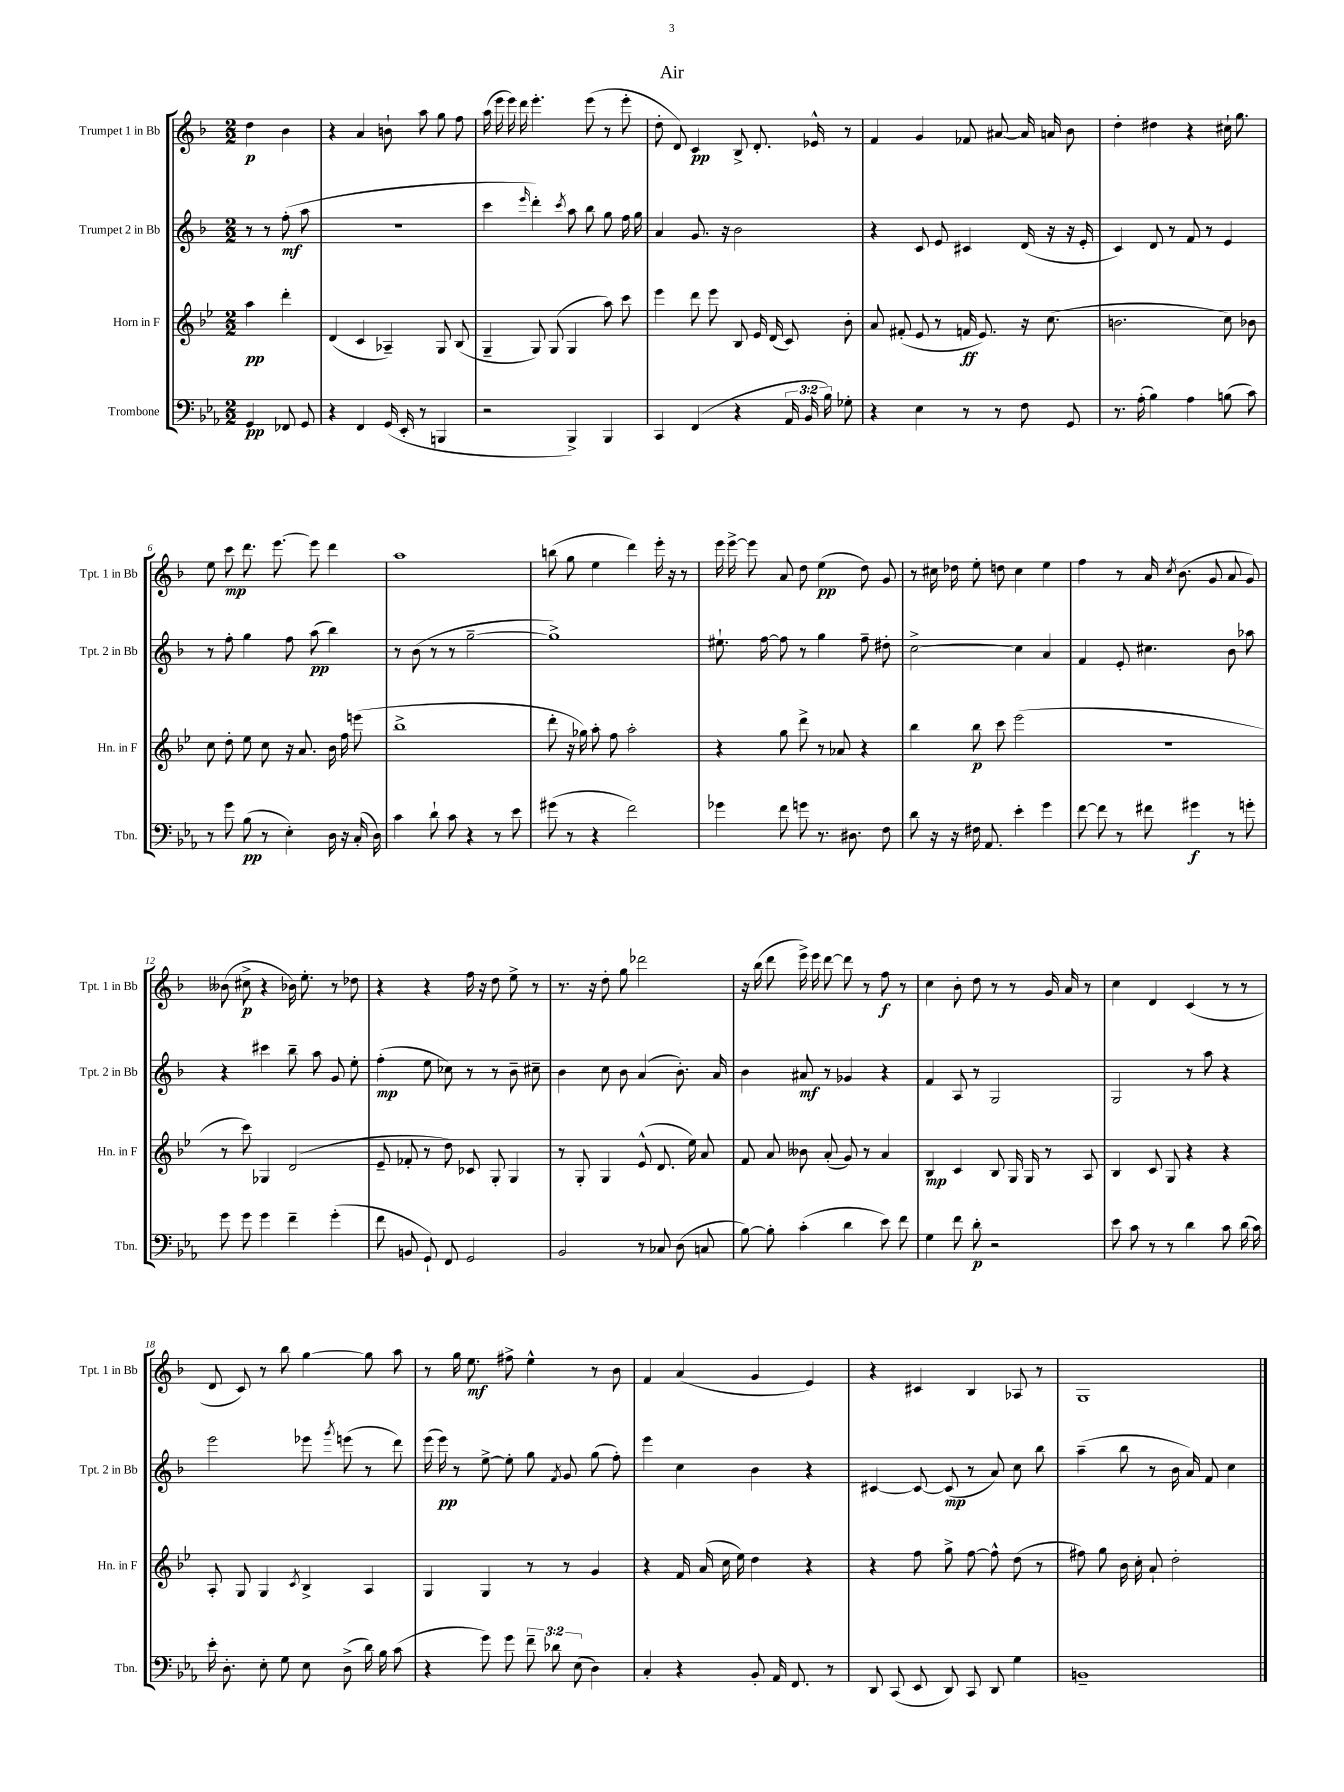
\header { title = "Air" }
<<
\new StaffGroup <<
\new Staff = "s0" \with { instrumentName = "Trumpet 1 in Bb" shortInstrumentName = "Tpt. 1 in Bb" } {
    \clef treble \key f \major \numericTimeSignature \time 2/2 \partial 2
    \autoBeamOff d''4\p bes'4 |
    r4 a'4 b'8-! a''8 g''8 f''8 |
    a''16( e'''16 e'''16) d'''16 e'''4.-. e'''8( r8 e'''8-. |
    d''8-. d'8) c'4\pp bes8-> d'8.-. ees'16-^ r8 |
    f'4 g'4 fes'8 ais'8~ ais'16 a'16 bes'8 |
    d''4-. dis''4 r4 cis''16-! g''8. |
    e''8 c'''8\mp d'''8. e'''8.~ e'''8 d'''4 |
    a''1 |
    b''8( g''8 e''4 d'''4) e'''16-. r16 r8 |
    e'''16 e'''16~-> e'''8 a'8 d''8 e''4\pp( d''8) g'8 |
    r8 cis''16 des''16 e''8-. d''8 cis''4 e''4 |
    f''4 r8 a'16 \acciaccatura { c''8 } bes'8.( g'8 a'8 g'8) |
    beses'8( cis''8->\p r4 bes'16) e''8.-. r8 des''8 |
    r4 r4 f''16 r16 d''8 e''8-> r8 |
    r8. r16 d''8-. g''8 des'''2 |
    r16 bes''16( d'''8 e'''16->) e'''16 d'''8~ d'''8 r8 f''8\f r8 |
    c''4 bes'8-. d''8 r8 r8 g'16 a'16 r8 |
    c''4 d'4 c'4( r8 r8 |
    d'8 c'8) r8 bes''8 g''4~ g''8 a''8 |
    r8 g''16 e''8.\mf fis''8-> e''4-^ r8 bes'8 |
    f'4 a'4( g'4 e'4) |
    r4 cis'4 bes4 aes8 r8 |
    g1 \bar "|." |
}
\new Staff = "s1" \with { instrumentName = "Trumpet 2 in Bb" shortInstrumentName = "Tpt. 2 in Bb" } {
    \clef treble \key f \major \numericTimeSignature \time 2/2 \partial 2
    \autoBeamOff r8 r8 f''8-.\mf( a''8 |
    r1 |
    c'''4 \grace { e'''16 } d'''4-.) \acciaccatura { c'''8 } a''8 bes''8 g''8 f''16 g''16 |
    a'4 g'8. r16 bes'2 |
    r4 c'8 e'8 cis'4 d'16( r16 r16 e'16-. |
    c'4) d'8 r8 f'8 r8 e'4 |
    r8 f''8-. g''4 f''8 a''8\pp( bes''4) |
    r8 bes'8( r8 r8 g''2~-- |
    g''1->) |
    eis''8.-! f''16~ f''8 r8 g''4 f''8-- dis''8-. |
    c''2~-> c''4 a'4 |
    f'4 e'8-. cis''4. bes'8 aes''8 |
    r4 cis'''4 bes''8-- a''8 g'8 e''8-. |
    f''4-.\mp( e''8 ces''8) r8 r8 bes'8-- cis''8-- |
    bes'4 c''8 bes'8 a'4( bes'8.-.) a'16 |
    bes'4 ais'8\mf r8 ges'4 r4 |
    f'4 a8 r8 g2 |
    g2 r8 a''8 r4 |
    e'''2 ees'''8 \acciaccatura { g'''8 } e'''8( r8 d'''8) |
    e'''16( e'''16\pp) r8 e''8~-> e''8-. g''8 \acciaccatura { f'8 } g'8 g''8( f''8-.) |
    e'''4 c''4 bes'4 r4 |
    cis'4~ cis'8~ cis'8\mp( r8 a'8) c''8 bes''8 |
    a''4--( bes''8 r8 bes'16 a'16) f'8 c''4 \bar "|." |
}
\new Staff = "s2" \with { instrumentName = "Horn in F" shortInstrumentName = "Hn. in F" } {
    \clef treble \key bes \major \numericTimeSignature \time 2/2 \partial 2
    \autoBeamOff a''4\pp d'''4-. |
    d'4( c'4 aes4--) g8 bes8( |
    g4-- g8) g8( g4 a''8) c'''8 |
    ees'''4 d'''8 ees'''8 bes8 ees'16 d'16( c'8) bes'8-. |
    a'8 fis'8-.( ees'8 r8 f'16\ff ees'8.) r16 c''8.( |
    b'2. c''8) bes'8 |
    c''8 d''8-. ees''8 c''8 r16 a'8. bes'16 f''16 e'''8( |
    bes''1-> |
    d'''8-. r16 ges''16) a''8-. f''8 a''2-. |
    r4 g''8 d'''8-> r8 aes'8 r4 |
    bes''4 bes''8\p c'''8 ees'''2( |
    R1 |
    r8 c'''8) ges4 d'2( |
    ees'8-- fes'8-. r8 d''8) ces'8 g8-. g4 |
    r8 g8-. g4 ees'8-^( d'8. ees''16) a'8 |
    f'8 a'8 beses'8 a'8-.( g'8) r8 a'4 |
    bes4\mp c'4 bes8 g16 g16 r8 a8 |
    bes4 c'8 g8 r4 r4 |
    a8-. g8 g4 \acciaccatura { c'8 } bes4-> a4 |
    g4 g4 r8 r8 g'4 |
    r4 f'16 a'16( c''16 ees''16) d''4 r4 |
    r4 f''8 g''8-> f''8~ f''8-^ d''8( r8 |
    fis''8) g''8 bes'16 c''16-. a'8-! d''2-. \bar "|." |
}
\new Staff = "s3" \with { instrumentName = "Trombone" shortInstrumentName = "Tbn." } {
    \clef bass \key ees \major \numericTimeSignature \time 2/2 \override Staff.TupletNumber.text = #tuplet-number::calc-fraction-text \partial 2
    \autoBeamOff g,4\pp fes,8 g,8 |
    r4 f,4 g,16( ees,16-. r8 b,,4 |
    r2 bes,,4->) bes,,4 |
    c,4 f,4( r4 \tuplet 3/2 { aes,16 bes,16 bes16) } ges8-. |
    r4 ees4 r8 r8 f8 g,8 |
    r8. aes16-.( bes4) aes4 b8( c'8) |
    r8 g'8 bes8\pp( r8 ees4-.) d16 r16 c16-.( d16) |
    c'4 d'8-! c'8 r4 r8 ees'8 |
    gis'8( r8 r4 f'2) |
    ges'4 f'8 g'8 r8. dis8. f8 |
    d'8 r16 r16 fis16 aes,8. ees'4-. g'4 |
    f'8~ f'8 r8 fis'8 gis'4\f r8 g'8-. |
    g'8 g'8 g'4 f'4-- g'4-.( |
    f'8 b,8 g,8-!) f,8 g,2 |
    bes,2 r8 ces8 d8( c8 |
    bes8~) bes8-. c'4-.( d'4 ees'8) f'8 |
    g4 f'8 d'8-.\p r2 |
    ees'8 c'8 r8 r8 d'4 c'8 d'16( c'16) |
    ees'16-. d8.-. ees8-. g8 ees8 d8->( d'16) bes16 c'8( |
    r4 g'8) g'8 \tuplet 3/2 { f'8-- des'8 ees8( } d4) |
    c4-. r4 bes,8-. aes,16 f,8. r8 |
    d,8 c,8( ees,8 d,8) c,8 d,8 g4 |
    b,1-- \bar "|." |
}
>>
>>
